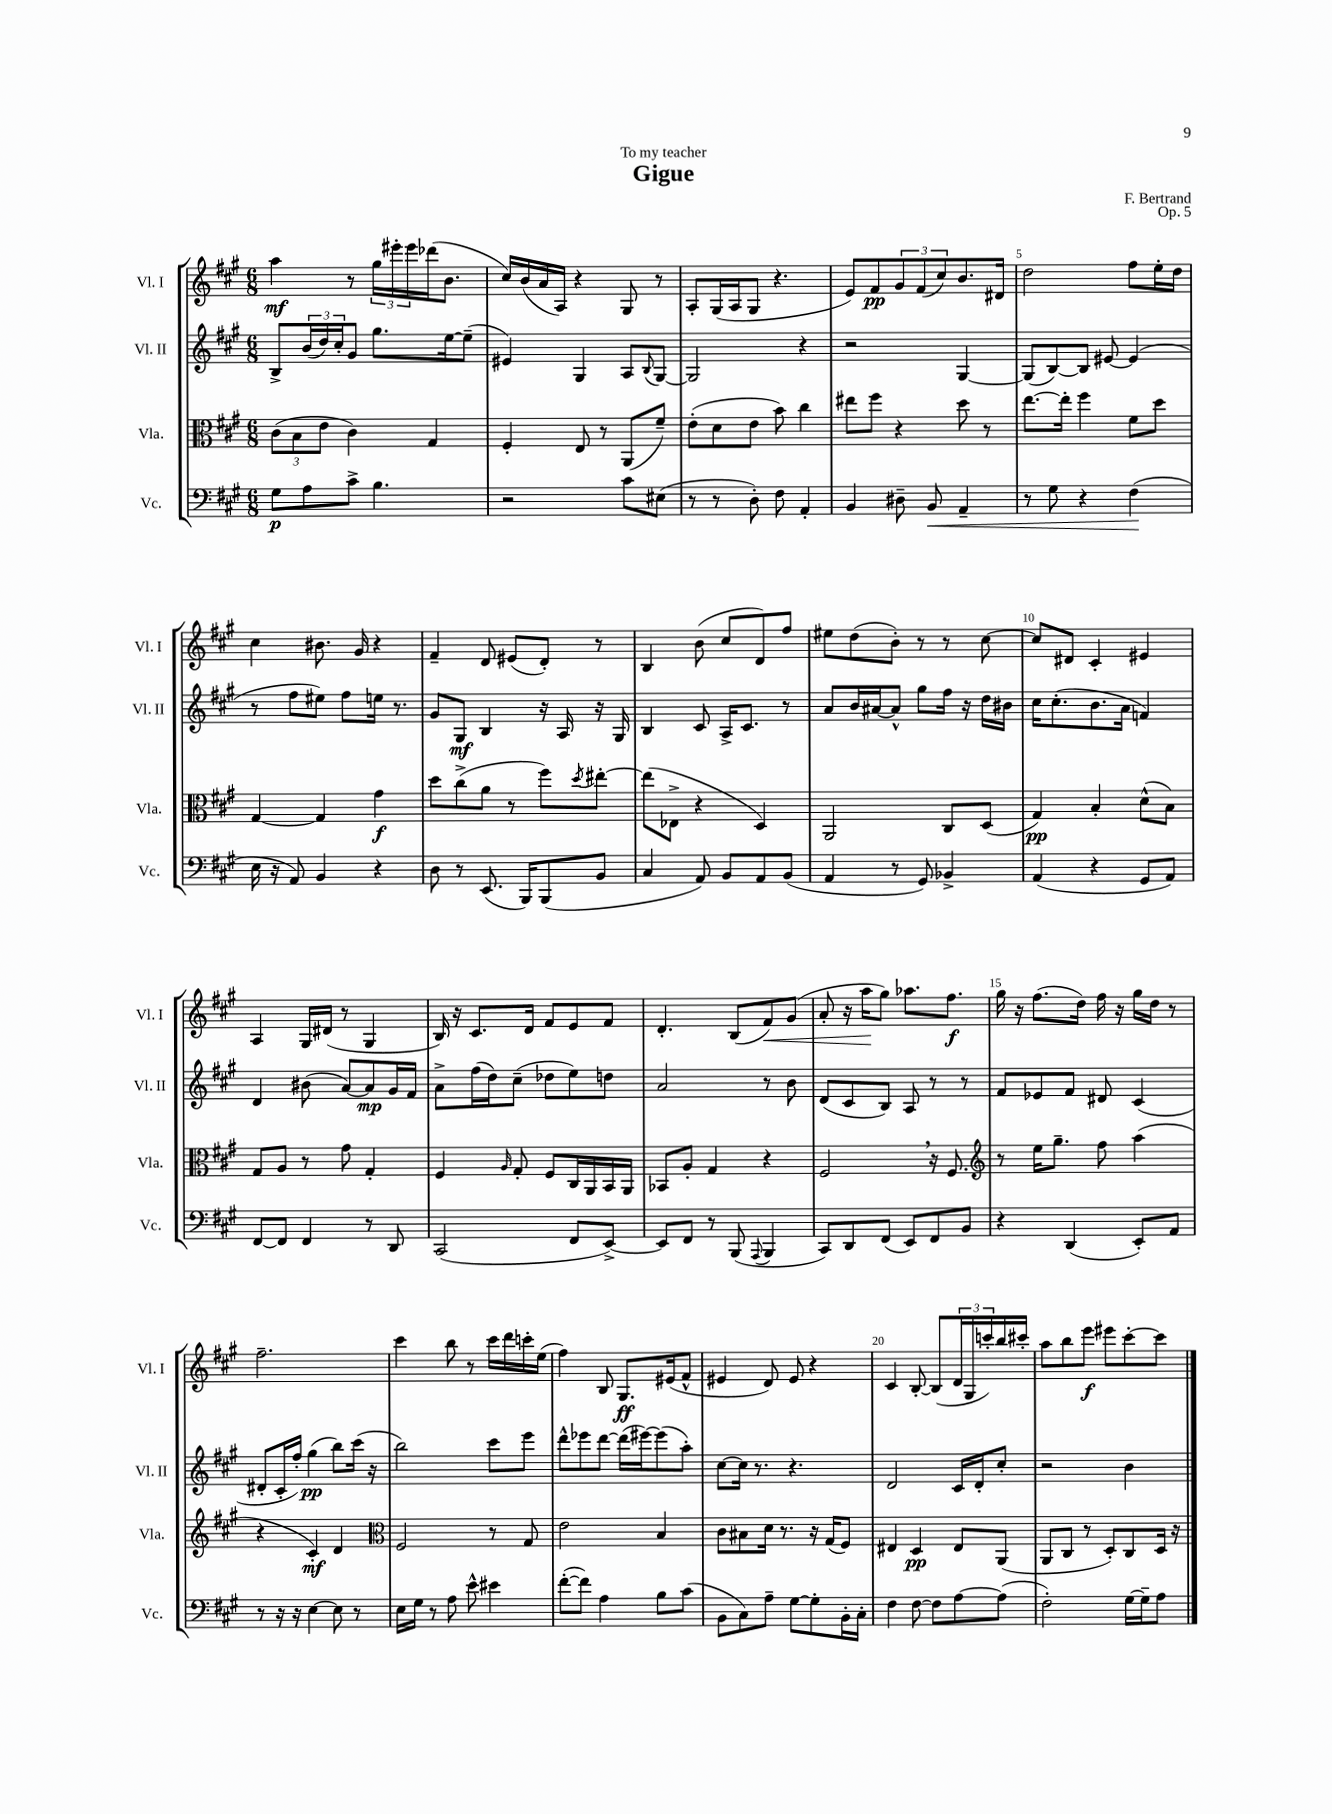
\header { title = "Gigue" composer = "F. Bertrand" dedication = "To my teacher" opus = "Op. 5" }
<<
\new StaffGroup <<
\new Staff = "s0" \with { instrumentName = "Vl. I" shortInstrumentName = "Vl. I" } {
    \clef treble \key a \major \numericTimeSignature \time 6/8
    a''4\mf r8 \tuplet 3/2 { gis''16 eis'''16-. eis'''16 } des'''16( b'8. |
    cis''16) b'16( a'16 a16) r4 gis8 r8 |
    a8-. gis16( a16 gis8 r4. |
    e'8) fis'8\pp \tuplet 3/2 { gis'8 fis'8( cis''8) } b'8. dis'16 |
    d''2 fis''8 e''16-. d''16 |
    cis''4 bis'8. gis'16 r4 |
    fis'4-- d'8 eis'8( d'8-.) r8 |
    b4 b'8( cis''8 d'8) fis''8 |
    eis''8 d''8( b'8-.) r8 r8 cis''8~ |
    cis''8 dis'8 cis'4-. eis'4 |
    a4 gis16 dis'16( r8 gis4 |
    b16) r16 cis'8. d'16 fis'8 e'8 fis'8 |
    d'4.-. b8( fis'8\<) gis'8( |
    a'8-. r16 a''16\! gis''8) aes''8. fis''8.\f |
    gis''16 r16 fis''8.( d''16) fis''16 r16 gis''16 d''16 r8 |
    fis''2.-- |
    cis'''4 b''8 r8 cis'''16 d'''16 c'''16-. e''16( |
    fis''4) b8 gis8.\ff eis'16( fis'8-^ |
    eis'4 d'8) eis'8 r4 |
    cis'4 b8~-. b8( \tuplet 3/2 { d'16 gis16 c'''16-.) } b''16 cis'''16-. |
    a''8 b''8 e'''8\f eis'''8 cis'''8~-. cis'''8 \bar "|." |
}
\new Staff = "s1" \with { instrumentName = "Vl. II" shortInstrumentName = "Vl. II" } {
    \clef treble \key a \major \numericTimeSignature \time 6/8
    b8-> \tuplet 3/2 { b'16( d''16) cis''16-. } gis'8 gis''8. e''16~ e''8--( |
    eis'4) gis4 a8 \appoggiatura { b8 } gis8~ |
    gis2 r4 |
    r2 gis4~ |
    gis8( b8~) b8 eis'8~ eis'4( |
    r8 fis''8 eis''8) fis''8 e''16 r8. |
    gis'8 gis8\mf b4 r16 a16 r16 gis16 |
    b4 cis'8 a16-> cis'8. r8 |
    a'8 b'16 ais'16~ ais'8-^ gis''8 fis''16 r16 d''16 bis'16 |
    cis''16 cis''8.-.( b'8. a'16 f'4) |
    d'4 bis'8( a'8~) a'8\mp gis'16 fis'16 |
    a'8-> fis''16( d''16) cis''8--( des''8 e''8) d''8 |
    a'2 r8 b'8 |
    d'8( cis'8 b8) a8 r8 r8 |
    fis'8 ees'8 fis'8 dis'8 cis'4( |
    dis'8-. cis'16-. fis''16-.) gis''4\pp( b''8) cis'''16( r16 |
    b''2) cis'''8 e'''8 |
    d'''8-^ ees'''8 d'''8~ d'''16( eis'''16~) eis'''8( a''8-.) |
    cis''8~ cis''16 r8. r4. |
    d'2 cis'16 d'16-. cis''8-. |
    r2 b'4 \bar "|." |
}
\new Staff = "s2" \with { instrumentName = "Vla." shortInstrumentName = "Vla." } {
    \clef alto \key a \major \numericTimeSignature \time 6/8
    \tuplet 3/2 { cis'8( b8 e'8 } cis'4) gis4 |
    fis4-. e8 r8 a,8( fis'8--) |
    e'8-.( d'8 e'8 b'8) cis''4 |
    eis''8 fis''8 r4 d''8 r8 |
    e''8.~ e''16-. fis''4 fis'8 d''8 |
    gis4~ gis4 gis'4\f |
    d''8 cis''8->( a'8 r8 fis''8) \acciaccatura { d''8 } eis''8~-. |
    eis''8( ees8-> r4 d4) |
    a,2 cis8 d8( |
    gis4\pp) b4-. d'8-^( b8) |
    gis8 a8 r8 gis'8 gis4-. |
    fis4 \grace { a16 } gis8-. fis8 cis16 a,16 b,16 a,16 |
    bes,8 a8-. gis4 r4 |
    fis2 \breathe r16 fis8. |
    \clef treble r8 e''16 gis''8.-- fis''8 a''4( |
    r4 cis'4-.\mf) d'4 |
    \clef alto fis2 r8 gis8 |
    e'2 b4 |
    cis'8 bis8 d'16 r8. r16 gis16( fis8) |
    eis4 d4\pp eis8 a,8( |
    a,8 cis8 r8 d8-.) cis8 d16 r16 \bar "|." |
}
\new Staff = "s3" \with { instrumentName = "Vc." shortInstrumentName = "Vc." } {
    \clef bass \key a \major \numericTimeSignature \time 6/8
    gis8\p a8 cis'8-> b4. |
    r2 cis'8 eis8( |
    r8 r8 d8-.) fis8 a,4-. |
    b,4 dis8-- b,8\< a,4-- |
    r8 gis8 r4 fis4\!( |
    e16 r16 a,8) b,4 r4 |
    d8 r8 e,8.( b,,16) b,,8( b,8 |
    cis4 a,8) b,8 a,8 b,8( |
    a,4 r8 gis,8) bes,4-> |
    a,4( r4 gis,8 a,8) |
    fis,8~ fis,8 fis,4 r8 d,8 |
    cis,2( fis,8 e,8~->) |
    e,8 fis,8 r8 b,,8( \appoggiatura { a,,8 } b,,4 |
    cis,8) d,8 fis,8( e,8) fis,8 b,8 |
    r4 d,4( e,8-.) a,8 |
    r8 r16 r16 e4~ e8 r8 |
    e16 gis16 r8 a8 e'8-^ eis'4 |
    fis'8~-.( fis'8) a4 b8 cis'8( |
    b,8 cis8) a8-- gis8~ gis8-. b,16-. cis16-. |
    fis4 fis8~ fis8 a8~ a8( |
    fis2-.) gis16~ gis16-- a8 \bar "|." |
}
>>
>>
\layout { \context { \Score \override BarNumber.break-visibility = ##(#f #t #t) barNumberVisibility = #(every-nth-bar-number-visible 5) } }
